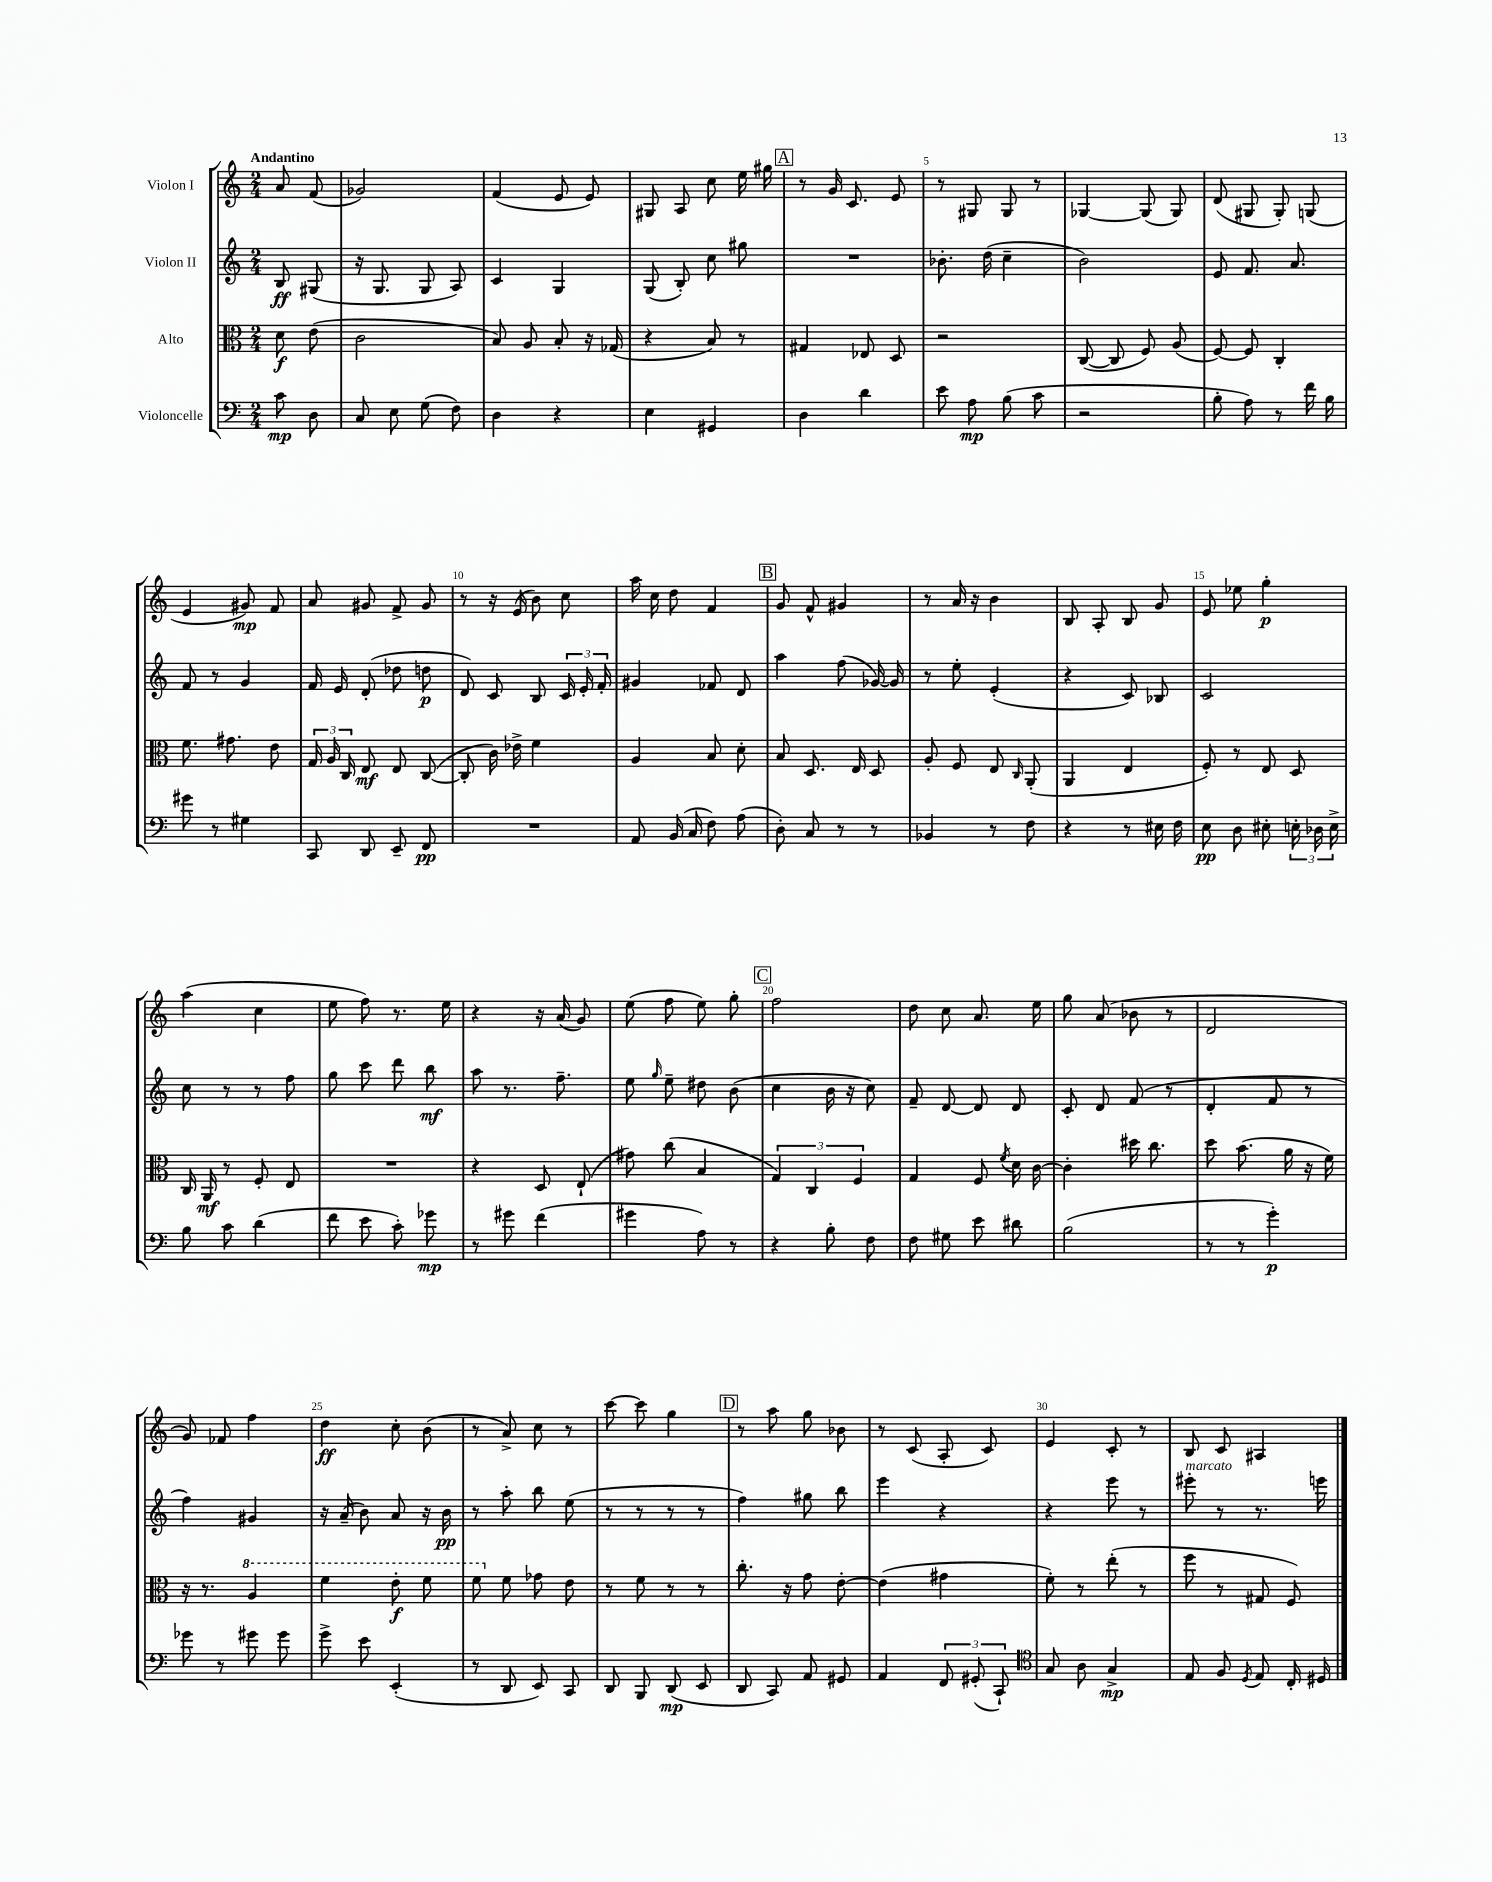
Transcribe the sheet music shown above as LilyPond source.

<<
\new StaffGroup <<
\new Staff = "s0" \with { instrumentName = "Violon I" } {
    \clef treble \key c \major \numericTimeSignature \time 2/4 \partial 4 \tempo "Andantino"
    \autoBeamOff a'8 f'8( |
    ges'2) |
    f'4( e'8 e'8) |
    gis8 a8 c''8 e''16 gis''16 |
    \mark \markup { \box "A" } r8 g'16 c'8. e'8 |
    r8 gis8 gis8 r8 |
    ges4~ ges8( ges8) |
    d'8( gis8 gis8-.) g8( |
    e'4 gis'8\mp) f'8 |
    a'8 gis'8 f'8-> gis'8 |
    r8 r16 e'16( b'8) c''8 |
    a''16 c''16 d''8 f'4 |
    \mark \markup { \box "B" } g'8 f'8-^ gis'4 |
    r8 a'16 r16 b'4 |
    b8 a8-. b8 g'8 |
    e'8 ees''8 g''4-.\p |
    a''4( c''4 |
    e''8 f''8) r8. e''16 |
    r4 r16 a'16( g'8) |
    e''8( f''8 e''8) g''8-. |
    \mark \markup { \box "C" } f''2 |
    d''8 c''8 a'8. e''16 |
    g''8 a'8( bes'8 r8 |
    d'2 |
    g'8) fes'8 f''4 |
    d''4\ff c''8-. b'8( |
    r8 a'8->) c''8 r8 |
    c'''8~ c'''8 g''4 |
    \mark \markup { \box "D" } r8 a''8 g''8 bes'8 |
    r8 c'8( a8-. c'8) |
    e'4 c'8-. r8 |
    b8 c'8 ais4 \bar "|." |
}
\new Staff = "s1" \with { instrumentName = "Violon II" } {
    \clef treble \key c \major \numericTimeSignature \time 2/4 \partial 4
    \autoBeamOff b8\ff gis8( |
    r16 g8. g8 a8) |
    c'4 g4 |
    g8( b8-.) c''8 gis''8 |
    \mark \markup { \box "A" } R2 |
    bes'8.-. d''16( c''4-- |
    b'2) |
    e'8 f'8. a'8. |
    f'8 r8 g'4 |
    f'16 e'16 d'8-.( des''8 d''8\p |
    d'8) c'8 b8 \tuplet 3/2 { c'16 e'16-. f'16-. } |
    gis'4 fes'8 d'8 |
    \mark \markup { \box "B" } a''4 f''8( ges'16~) ges'16 |
    r8 e''8-. e'4-.( |
    r4 c'8) bes8 |
    c'2 |
    c''8 r8 r8 f''8 |
    g''8 c'''8 d'''8 b''8\mf |
    a''8 r8. f''8.-- |
    e''8 \grace { g''16 } e''8-- dis''8 b'8( |
    \mark \markup { \box "C" } c''4 b'16 r16 c''8) |
    f'8-- d'8~ d'8 d'8 |
    c'8-. d'8 f'8( r8 |
    d'4-. f'8 r8 |
    f''4) gis'4 |
    r16 a'16--( b'8) a'8 r16 b'16\pp |
    r8 a''8-. b''8 e''8( |
    r8 r8 r8 r8 |
    \mark \markup { \box "D" } f''4) gis''8 b''8 |
    e'''4 r4 |
    r4 e'''8 r8 |
    eis'''8-.^\markup { \italic "marcato" } r8 r8. e'''16 \bar "|." |
}
\new Staff = "s2" \with { instrumentName = "Alto" } {
    \clef alto \key c \major \numericTimeSignature \time 2/4 \partial 4
    \autoBeamOff d'8\f e'8( |
    c'2 |
    b8) a8 b8-. r16 ges16( |
    r4 b8) r8 |
    \mark \markup { \box "A" } gis4 ees8 d8 |
    r2 |
    c8~( c8 f8) a8( |
    f8~) f8 c4-. |
    f'8. gis'8. e'8 |
    \tuplet 3/2 { g16 a16 c16 } e8\mf e8 c8~( |
    c8-. c'16) ees'16-> f'4 |
    a4 b8 d'8-. |
    \mark \markup { \box "B" } b8 d8. e16 d8 |
    a8-. f8 e8 \grace { c16 } a,8-.( |
    a,4 e4 |
    f8-.) r8 e8 d8 |
    c16 a,16\mf r8 f8-. e8 |
    R2 |
    r4 d8 e8-!( |
    gis'8) c''8( b4 |
    \mark \markup { \box "C" } \tuplet 3/2 { g4) c4 f4 } |
    g4 f8 \acciaccatura { f'8 } d'16 c'16~ |
    c'4-. dis''16 c''8. |
    d''8 b'8.( a'16 r16 f'16) |
    r16 r8. \ottava #1 a'4 |
    f''4 e''8-.\f f''8 |
    f''8 \ottava #0 f'8 ges'8 e'8 |
    r8 f'8 r8 r8 |
    \mark \markup { \box "D" } c''8.-. r16 g'8 e'8~-. |
    e'4( gis'4 |
    f'8-.) r8 e''8-.( r8 |
    f''8 r8 gis8 f8) \bar "|." |
}
\new Staff = "s3" \with { instrumentName = "Violoncelle" } {
    \clef bass \key c \major \numericTimeSignature \time 2/4 \partial 4
    \autoBeamOff c'8\mp d8 |
    c8 e8 g8( f8) |
    d4 r4 |
    e4 gis,4 |
    \mark \markup { \box "A" } d4 d'4 |
    e'8 a8\mp b8( c'8 |
    r2 |
    b8-. a8) r8 f'16 b16 |
    gis'8 r8 gis4 |
    c,8 d,8 e,8-- f,8\pp |
    R2 |
    a,8 b,16( c16 f8) a8( |
    \mark \markup { \box "B" } d8-.) c8 r8 r8 |
    bes,4 r8 f8 |
    r4 r8 eis16 f16 |
    e8\pp d8 eis8-. \tuplet 3/2 { e16-. des16 e16-> } |
    b8 c'8 d'4( |
    f'8 e'8 c'8-.) ges'8\mp |
    r8 gis'8 f'4( |
    gis'4 a8) r8 |
    \mark \markup { \box "C" } r4 b8-. f8 |
    f8 gis8 e'8 dis'8 |
    b2( |
    r8 r8 g'4-.\p) |
    ges'8 r8 gis'8 gis'8 |
    g'8-> e'8 e,4-.( |
    r8 d,8 e,8) c,8 |
    d,8 b,,8 d,8\mp( e,8 |
    \mark \markup { \box "D" } d,8 c,8) a,8 gis,8 |
    a,4 \tuplet 3/2 { f,8 gis,8-.( c,8-!) } |
    \clef tenor g8 a8 g4->\mp |
    e8 f8 \acciaccatura { d8 } e8 c16-. dis16 \bar "|." |
}
>>
>>
\layout { \context { \Score \override BarNumber.break-visibility = ##(#f #t #t) barNumberVisibility = #(every-nth-bar-number-visible 5) } }
